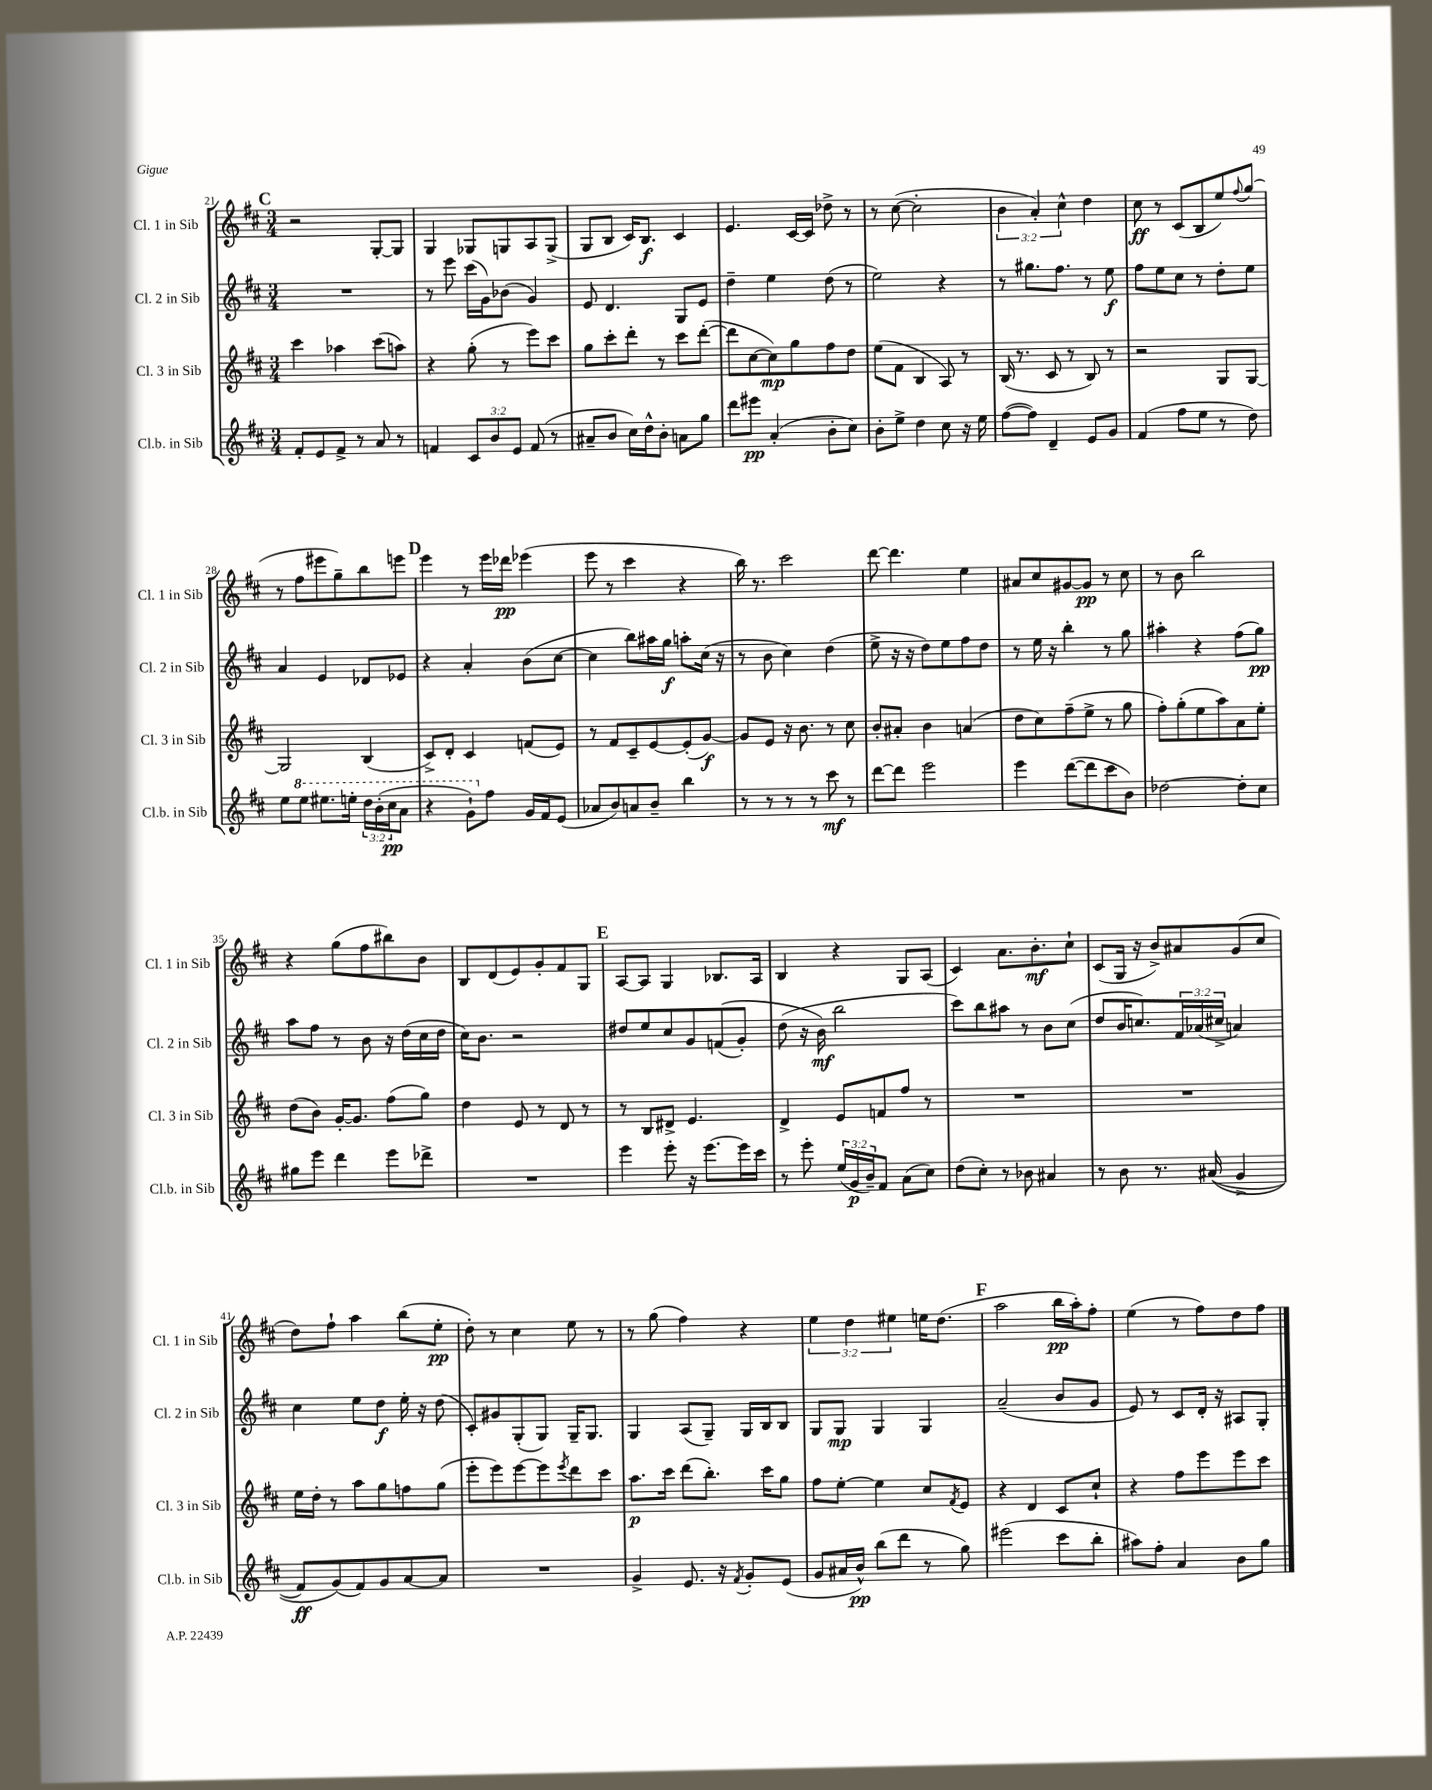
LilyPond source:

<<
\new StaffGroup <<
\new Staff = "s0" \with { instrumentName = "Cl. 1 in Sib" shortInstrumentName = "Cl. 1 in Sib" } {
    \clef treble \key d \major \numericTimeSignature \time 3/4 \override Staff.TupletNumber.text = #tuplet-number::calc-fraction-text
    \mark \markup { \bold "C" } r2 g8~-. g8 |
    g4 ges8 g8 a8 g8->( |
    g8 b8 cis'16) b8.\f cis'4 |
    e'4. cis'16~ cis'16 des''8-> r8 |
    r8 cis''8~( cis''2-. |
    \tuplet 3/2 { b'4 a'4-.) cis''4-^ } d''4 |
    cis''8\ff r8 cis'8( b8 e''8) \appoggiatura { fis''8 } g''8( |
    r8 fis''8 eis'''8 g''8--) b''8 e'''8 |
    \mark \markup { \bold "D" } e'''4 r8 e'''16 des'''16\pp ees'''4( |
    e'''8 r8 cis'''4 r4 |
    b''16) r8. cis'''2 |
    d'''8~ d'''4. e''4 |
    ais'8 cis''8 gis'8~ gis'8\pp r8 cis''8 |
    r8 b'8 b''2 |
    r4 g''8( fis''8 bis''8) b'8 |
    b8 d'8( e'8) g'8-. fis'8 g8 |
    \mark \markup { \bold "E" } a8~ a8 g4 bes8. a16 |
    b4 r4 g8 a8( |
    cis'4) a'8. b'8.-.\mf cis''8-! |
    cis'8( g16 r16 b'8->) ais'8 g'8( cis''8 |
    d''8) fis''8-! a''4 b''8( e''8-.\pp |
    d''8-.) r8 cis''4 e''8 r8 |
    r8 g''8( fis''4) r4 |
    \tuplet 3/2 { e''4 d''4 eis''4 } e''16 d''8.( |
    \mark \markup { \bold "F" } a''2 b''16\pp a''16-.) fis''8-. |
    e''4( r8 fis''8) d''8 fis''8 \bar "|." |
}
\new Staff = "s1" \with { instrumentName = "Cl. 2 in Sib" shortInstrumentName = "Cl. 2 in Sib" } {
    \clef treble \key d \major \numericTimeSignature \time 3/4 \override Staff.TupletNumber.text = #tuplet-number::calc-fraction-text
    \mark \markup { \bold "C" } R2. |
    r8 e'''8 cis'''16( g'16) bes'8( g'4) |
    e'8 d'4. g8 e'8 |
    d''4-- e''4 d''8( r8 |
    e''2) r4 |
    r8 gis''8. fis''8. r8 e''8\f |
    fis''8 e''8 cis''8 r8 d''8-. e''8 |
    a'4 e'4 des'8 ees'8 |
    \mark \markup { \bold "D" } r4 a'4-. b'8( cis''8~ |
    cis''4 b''8) ais''16 g''16\f a''8-. cis''16( r16 |
    r8 b'8 cis''4) d''4( |
    e''8-> r16 r16 d''8) e''8 fis''8 d''8 |
    r8 e''16 r16 b''4-. r8 g''8 |
    ais''4-. r4 fis''8( g''8\pp) |
    a''8 fis''8 r8 b'8 r16 d''16( cis''16 d''16 |
    cis''16) b'8. r2 |
    \mark \markup { \bold "E" } dis''8 e''8 cis''8 g'8 f'8(\( g'8-.) |
    d''8( r16 b'16\mf\) b''2 |
    cis'''8) b''8 ais''8 r8 b'8 cis''8( |
    d''8 b'16 c''8.) \tuplet 3/2 { fis'16 aes'16( cis''16-> } a'4) |
    cis''4 e''8 d''8\f e''16-. r16 d''8( |
    cis'8-.) gis'8 g8-.( g8) g16-- g8. |
    g4 a8( g8--) g16 b16 b8 |
    g8 g8\mp g4 g4 |
    \mark \markup { \bold "F" } a'2--( b'8 g'8 |
    e'8) r8 cis'8 d'16-. r16 ais8 g8-. \bar "|." |
}
\new Staff = "s2" \with { instrumentName = "Cl. 3 in Sib" shortInstrumentName = "Cl. 3 in Sib" } {
    \clef treble \key d \major \numericTimeSignature \time 3/4
    \mark \markup { \bold "C" } cis'''4 aes''4 cis'''8( a''8) |
    r4 g''8-.( r8 e'''8) cis'''8 |
    g''8 cis'''8-. d'''8-. r8 cis'''8 d'''8~-.( |
    d'''8 cis''8~ cis''8\mp) g''8 fis''8 d''8 |
    e''8( fis'8 b4 a8) r8 |
    b16( r8. cis'8 r8 b8) r8 |
    r2 g8 g8~ |
    g2 b4( |
    \mark \markup { \bold "D" } cis'8->) d'8-. cis'4 f'8( e'8) |
    r8 fis'8 cis'8-- e'8~ e'8-.( g'8~\f) |
    g'8 e'8 r16 b'8. r8 cis''8 |
    b'8-. ais'8-. b'4 a'4( |
    d''8 cis''8) fis''8--( e''8-> r8 g''8 |
    fis''8-.) g''8-.( e''8 a''8) a'8 e''8-. |
    d''8( b'8) g'16~-. g'8. fis''8( g''8) |
    d''4 e'8 r8 d'8 r8 |
    \mark \markup { \bold "E" } r8 b8 dis'8-> e'4. |
    d'4-> e'8 f'8 fis''8 r8 |
    R2. |
    R2. |
    e''16 d''16-. r8 a''8 g''8 f''8 g''8( |
    e'''8-. e'''8) e'''8~ e'''8 \acciaccatura { e'''8 } d'''8 cis'''8 |
    a''8.\p cis'''16 d'''8( b''8.-.) cis'''16 g''8 |
    fis''8 e''8~-. e''4 cis''8 \acciaccatura { fis'8 } e'8 |
    \mark \markup { \bold "F" } r4 d'4 cis'8 cis''8-! |
    r4 fis''8 e'''8 e'''8 cis'''8 \bar "|." |
}
\new Staff = "s3" \with { instrumentName = "Cl.b. in Sib" shortInstrumentName = "Cl.b. in Sib" } {
    \clef treble \key d \major \numericTimeSignature \time 3/4 \override Staff.TupletNumber.text = #tuplet-number::calc-fraction-text
    \mark \markup { \bold "C" } fis'8-. e'8 fis'8-> r8 a'8 r8 |
    f'4 \tuplet 3/2 { cis'8 b'8 e'8 } f'8( r8 |
    ais'8-- b'8 cis''16) d''16-^ b'8-. a'8 g''8 |
    d'''8 eis'''8\pp a'4-.( b'8-. cis''8) |
    b'8-. e''8-> d''4 cis''8 r16 e''16 |
    fis''8~( fis''8) d'4-- e'8 g'8 |
    fis'4( fis''8 e''8 r8 d''8) |
    e''8 \ottava #1 e'''8 eis'''8. e'''16-. \tuplet 3/2 { d'''16 b''16-.( cis'''16\pp } a''8 |
    \mark \markup { \bold "D" } r4 g''8-!) \ottava #0 fis''8 g'16 fis'16 e'8( |
    aes'8 b'8) a'8 b'8-- b''4 |
    r8 r8 r8 r8 cis'''8\mf r8 |
    d'''8~ d'''8 e'''2 |
    e'''4 d'''8~( d'''8 cis'''8 b'8) |
    des''2~ des''8-. cis''8 |
    gis''8 e'''8 d'''4 e'''8 des'''8-> |
    R2. |
    \mark \markup { \bold "E" } e'''4 e'''8-. r16 e'''8.~ e'''16 cis'''16 |
    r8 e'''8-. \tuplet 3/2 { e''16( g'16\p b'16--) } fis'8 a'8( cis''8) |
    d''8( cis''8-.) r8 bes'8 ais'4 |
    r8 b'8 r8. ais'16(\( g'4-> |
    fis'8\ff) g'8(\) fis'8) g'8 a'8~ a'8 |
    R2. |
    g'4-> e'8. r16 \acciaccatura { fis'8 } g'8-. e'8( |
    g'8 ais'16 b'16-^\pp) b''8( d'''8 r8 g''8) |
    \mark \markup { \bold "F" } eis'''2( cis'''8 b''8-. |
    ais''8) fis''8-. a'4 b'8 g''8 \bar "|." |
}
>>
>>
\layout { \context { \Score currentBarNumber = #21 } }
